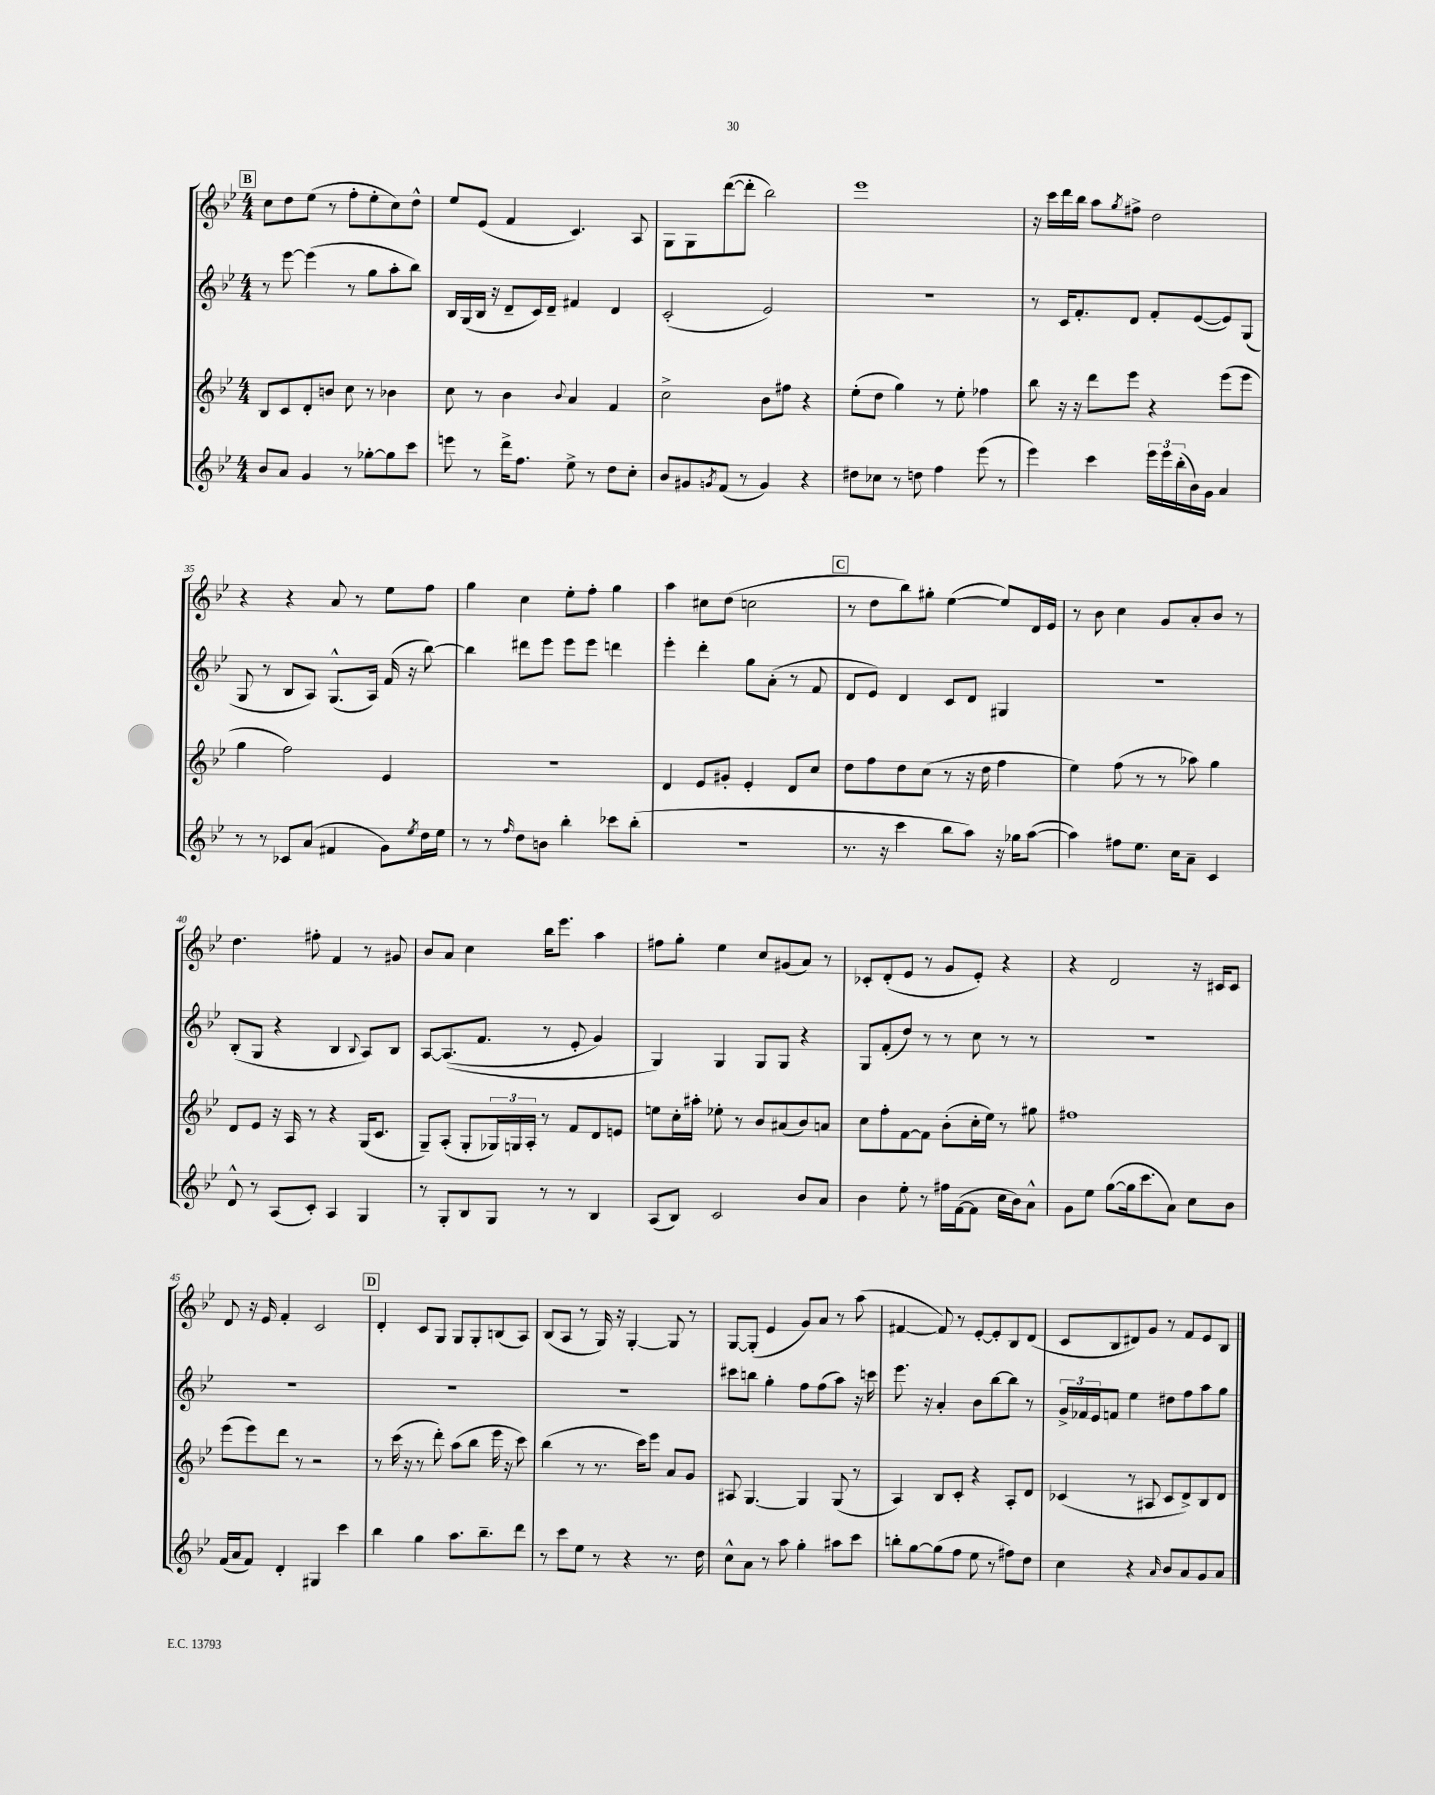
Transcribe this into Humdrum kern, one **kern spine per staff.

**kern	**kern	**kern	**kern
*staff4	*staff3	*staff2	*staff1
*clefG2	*clefG2	*clefG2	*clefG2
*k[b-e-]	*k[b-e-]	*k[b-e-]	*k[b-e-]
*M4/4	*M4/4	*M4/4	*M4/4
8b-/L	8B-/L	8r	8cc\L
8a/J	8c/	[8eee-\	8dd\
4g/	8d'/	(4eee-\]	(8ee-\J
.	8b/J	.	8r
8r	8cc\	8r	8ff'\L
[8gg-'\L	8r	8gg\L	8ee-'\
8gg-\]	4b-\	8aa'\	8cc\)
8ccc\J	.	8bb-\J)	8dd^^\J
=	=	=	=
8eee\	8cc\	16B-/LL	8ee-/L
.	.	(16G/	.
8r	8r	16B-/JJ	(8e-/J
.	.	16r	.
16ddd^\LK	4b-\	8d~/L	4f/
8.ff\J	.	.	.
.	.	16c/L)	.
.	.	16d~/JJ	.
.	8qqb-/	.	.
8ee-^\	4a/	4f#/	4.c/)
8r	.	.	.
8dd\L	4f/	4d/	.
8cc'\J	.	.	8A/
=	=	=	=
8b-/L	2cc^\	(2c'/	8G\L
8g#/	.	.	8G\
8qg/	.	.	.
(8f/J	.	.	([8ddd\
8r	.	.	8ddd'\]J
4g/)	8b-\L	2e-/)	2bb-\)
.	8ff#\J	.	.
4r	4r	.	.
=	=	=	=
8dd#\L	(8ee-'\L	1r	1eee-
8cc-\J	8dd\J	.	.
8r	4gg\)	.	.
8dd\	.	.	.
4ff\	8r	.	.
.	8ee-'\	.	.
(8eee-\	4ff-\	.	.
8r	.	.	.
=	=	=	=
4eee-\)	8bb-\	8r	16r
.	.	.	16ccc\LL
.	16r	16c/LK	16ddd\
.	16r	8.f'/	16bb-\JJ
4ccc\	8ddd\L	.	8aa\L
.	.	.	8qgg/
.	8eee-\J	8d/J	8ff#^\J
24eee-\LL	4r	8f'/L	2dd\
24eee-\	.	.	.
(24bb-'\	.	.	.
16b-\)	.	([8e-/	.
16g\JJ	.	.	.
4a/	(8eee-\L	8e-/])	.
.	8eee-\J	(8G/J	.
=	=	=	=
8r	4gg\	8G/	4r
8r	.	8r	.
8c-/L	2ff\)	8B-/L	4r
(8a/J	.	8A/J)	.
4f#/	.	(8.G^^/L	8a/
.	.	.	8r
.	.	16A/Jk)	.
8g\L)	4e-/	(16f/	8ee-\L
.	.	16r	.
8qee-/	.	.	.
16dd\L	.	[8bb-\)	8ff\J
16ee-\JJ	.	.	.
=	=	=	=
8r	1r	4bb-\]	4gg\
8r	.	.	.
16qqff/	.	.	.
8dd\L	.	8ddd#\L	4cc\
8b\J	.	8eee-\J	.
4bb-'\	.	8eee-\L	8ee-'\L
.	.	8eee-\J	8ff'\J
8ccc-\L	.	4ddd\	4gg\
(8bb-'\J	.	.	.
=	=	=	=
1r	4d/	4eee-'\	4aa\
.	8e-/L	4ddd'\	8cc#\L
.	8g#'/J	.	(8dd\J
.	4e-'/	8gg\L	2cc\
.	.	(8a'\J	.
.	8d/L	8r	.
.	8cc/J	8f/	.
=	=	=	=
8.r	8dd\L	8d/L	8r
.	8ff\	8e-/J)	8dd\L
16r	.	.	.
4ccc\	8dd\	4d/	8bb-\)
.	(8cc\J	.	8gg#'\J
8bb-\L	8r	8c/L	([4ee-\
8aa\J)	16r	8d/J	.
.	16dd\	.	.
16r	4ff\	4G#/	8ee-/]L)
16gg-\LK	.	.	.
([8aa\J	.	.	16d/L
.	.	.	16e-/JJ
=	=	=	=
4aa\])	4ee-\)	1r	8r
.	.	.	8b-\
8ff#\L	(8ff\	.	4cc\
8.ee-\J	8r	.	.
.	8r	.	8g/L
16cc\LK	.	.	.
8a~\J	8aa-\)	.	8a'/
4c/	4gg\	.	8b-/J
.	.	.	8r
=	=	=	=
8d^^/	8d/L	(8B-'/L	4.dd\
8r	8e-/J	8G/J	.
(8A/L	16r	4r	.
.	16A/	.	.
8c'/J)	8r	.	8ff#'\
4A/	4r	4B-/	4f/
.	.	8qqB-/	.
4G/	(16G/LK	8A/L)	8r
.	8.c/J	.	.
.	.	8B-/J	8g#/
=	=	=	=
8r	8G~/L)	[8A/L	8b-/L
8G'/L	(8A'/J	&((8.A/]	8a/J
8B-/	8G'/L	.	4cc\
.	.	8.f/J	.
8G/J	24G-/L)	.	.
.	24G/	.	.
.	24A'/JJ	.	.
8r	8r	8r	16bb-\LK
.	.	.	8.eee-\J
8r	8f/L	8e-'/	.
4B-/	8d/	4g/)	4aa\
.	8e/J	.	.
=	=	=	=
(8A/L	8ee\L	4G/&)	8ff#\L
8B-/J)	16cc'\L	.	8gg'\J
.	16aa#'\JJ	.	.
2c/	8ee-'\	4G/	4ee-\
.	8r	.	.
.	8b-/L	8G/L	8cc/L
.	(8a#/	8G/J	(8g#/
8b-/L	8b-/)	4r	8a/J)
8a/J	8a/J	.	8r
=	=	=	=
4b-\	8cc\L	8G/L	8c-'/L
.	8ff'\	(8f'/	(8d'/
8ee-'\	[8f\	8dd/J)	8e-/J
8r	8f\]J	8r	8r
16ff#\LL	(8b-'\L	8r	8g/L
([16f\J	.	.	.
8f\]J	16cc'\L	8cc\	8e-'/J)
.	16ee-\JJ)	.	.
16cc\LL	8r	8r	4r
16b-\J)	.	.	.
8a^^\J	8gg#\	8r	.
=	=	=	=
8g\L	1ff#	1r	4r
8ee-\J	.	.	.
([8gg\L	.	.	2d/
16gg\]k	.	.	.
8.ccc\	.	.	.
8a\J)	.	.	.
8cc\L	.	.	16r
.	.	.	16c#/LK
8b-\J	.	.	8c#/J
=	=	=	=
(16f/LL	(8eee-\L	1r	8d/
16a/J	.	.	.
8f/J)	8eee-\)	.	16r
.	.	.	16e-/
4d'/	8ddd\J	.	4f'/
.	8r	.	.
4G#/	2r	.	2c/
4ccc\	.	.	.
=	=	=	=
4bb-\	8r	1r	4d'/
.	(16ccc\	.	.
.	16r	.	.
4gg\	8r	.	8c/L
.	8ddd'\)	.	8G/J
8.aa\L	(8aa\L	.	8G/L
.	8bb-\J	.	8G'/
8.bb-~\	.	.	.
.	16eee-\	.	(8B/
.	16r	.	.
8ddd\J	8ccc\)	.	8A/J)
=	=	=	=
8r	(4bb-\	1r	(8B-/L
8ccc\L	.	.	8A/J
8ee-\J	8r	.	8r
8r	8.r	.	16G/)
.	.	.	16r
4r	.	.	[4G'/
.	16ccc\LK)	.	.
.	8eee-\J	.	.
8.r	8a/L	.	8G/]
.	8g/J	.	8r
16dd\	.	.	.
=	=	=	=
8cc^^\L	8A#/	8ccc#\L	[8G/L
8a\J	[4.G/	8bb\J	(8G'/]J
8r	.	4gg'\	4e-/
8aa\	.	.	.
4gg'\	4G/]	8ff\L	8g/L)
.	.	(8ff\	8a/J
8aa#\L	(8G/	8aa\J)	8r
8ccc\J	8r	16r	(8aa\
.	.	16ccc\	.
=	=	=	=
8bb'\L	4A/)	8.eee-\	[4f#/
[8gg\	.	.	.
.	.	16r	.
(8gg\]	8B-/L	4a'/	8f#/])
8ff\J	8c'/J	.	8r
8ee-\	4r	8b-\L	[8e-'/L
8r	.	[8bb-\	8e-'/]
8ff#\L)	8A'/L	8bb-\]J	8B-/
8dd\J	8d/J	8r	(8d/J
=	=	=	=
4cc\	(4c-/	24g^/LL	8c/L
.	.	24f-/	.
.	.	24e-/J	.
.	.	8f/J	8B-/
4r	8r	4ee-\	8d#/)
.	8A#/	.	8g/J
16qqa/	.	.	.
8b-/L	8c-/L	8dd#\L	8r
8a/	8d^/)	8ff\	8f/L
8g/	8B-/	8aa\	8e-/
8a/J	8d/J	8gg\J	8B-/J
==	==	==	==
*-	*-	*-	*-
